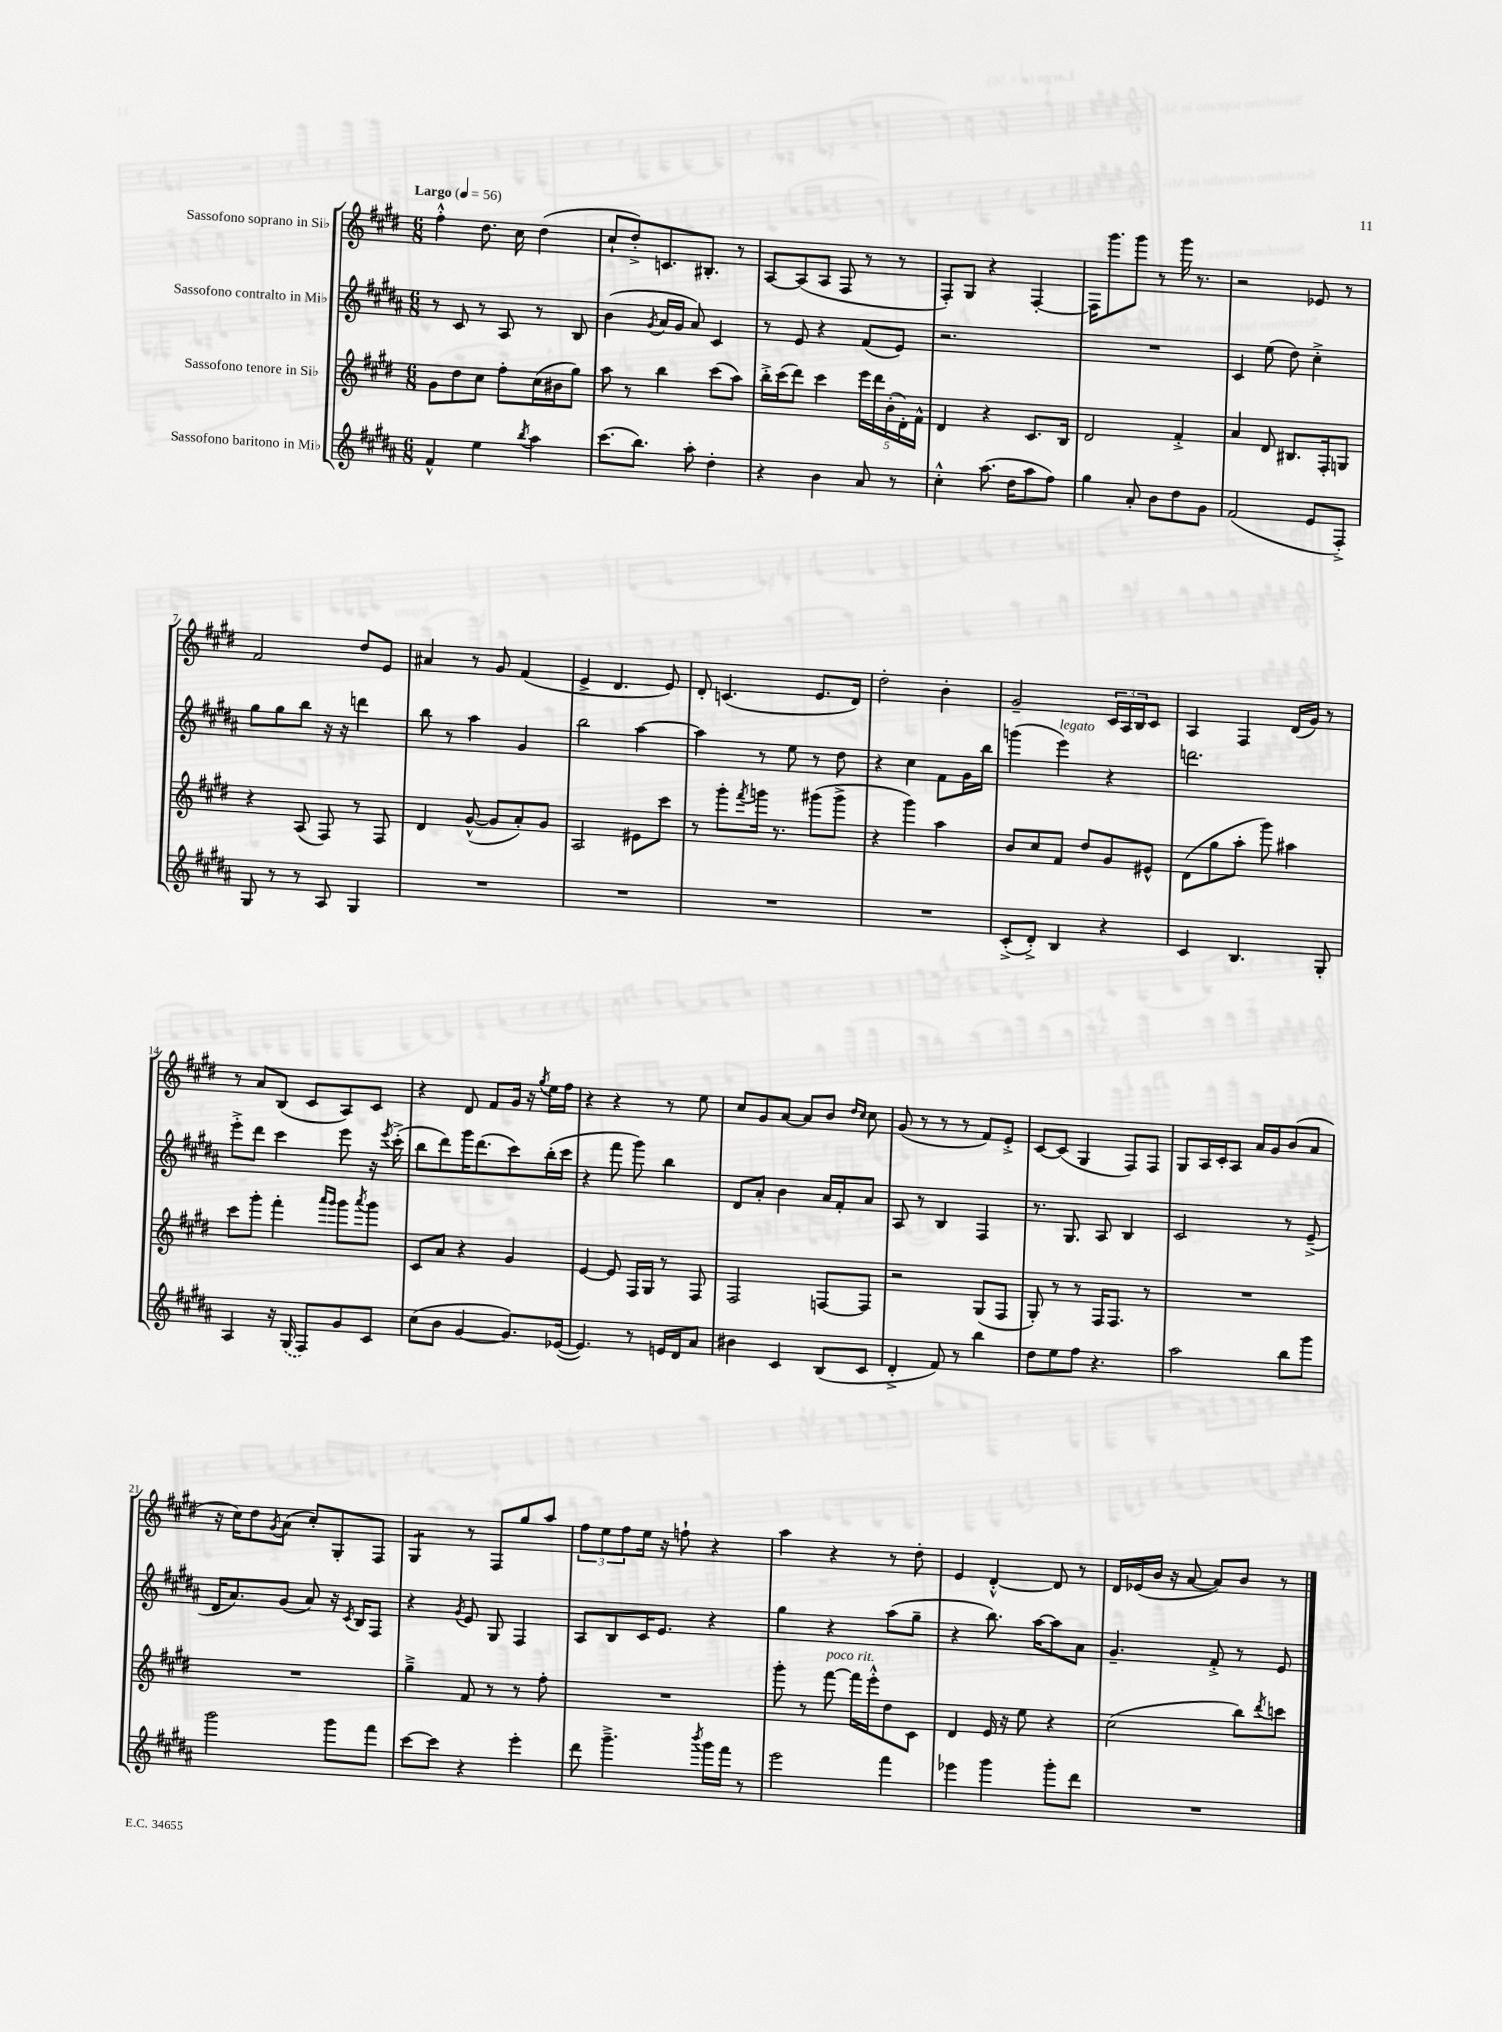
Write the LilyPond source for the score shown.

<<
\new StaffGroup <<
\new Staff = "s0" \with { instrumentName = "Sassofono soprano in Sib" } {
    \clef treble \key e \major \numericTimeSignature \time 6/8 \tempo "Largo" 4 = 56
    fis''4-.-^ dis''8. cis''16 dis''4( |
    cis''8-! dis''8-.->) c'8. bis8.-. r8 |
    a8~ a8( a8 fis8 r8 r8 |
    fis8-.) gis8 r4 fis4~-. |
    fis16 gis'''8. gis'''8 r8 gis'''16 r8. |
    r2 ees'8 r8 |
    fis'2 dis''8 e'8 |
    ais'4 r8 gis'8 fis'4( |
    e'4-> dis'4. e'8) |
    dis'8-. c'4.( e'8. dis'16) |
    dis''2-. b'4-. |
    gis'2-- \tuplet 3/2 { cis'16 a16 b16 } cis'8 |
    a4 fis4 dis'16( gis'16) r8 |
    r8 a'8 b8( cis'8 a8) cis'8 |
    r4 dis'8 fis'8 gis'16 r16 \acciaccatura { gis''8 } e''16 fis''16 |
    r4 r4 r8 e''8 |
    cis''8 gis'8 a'8~ a'8 b'8 \grace { dis''16 cis''16 } cis''8 |
    gis'8( r8 r8 r8 fis'8) e'8-.-> |
    cis'8~ cis'8( gis4 fis8) fis8 |
    gis8 a16 cis'16-. a8 a'16 gis'16 b'8( a'8 |
    r16 cis''16) dis''8 \acciaccatura { gis'8 } a'8( cis''8-.) gis8-. fis8 |
    gis4:8 r8 fis8 gis''8 a''8 |
    \tuplet 3/2 { fis''8 e''8 fis''8 } e''16 r16 f''8-! r4 |
    a''4 r4 r8 dis''8-. |
    e'4 dis'4~-.-^ dis'8 r8 |
    dis'16 ees'16( b'16 r16 a'8~ a'8) b'8 r8 \bar "|." |
}
\new Staff = "s1" \with { instrumentName = "Sassofono contralto in Mib" } {
    \clef treble \key b \major \numericTimeSignature \time 6/8
    r8 cis'8 r8 ais8 r8 b8 |
    b'4( \acciaccatura { gis'8 } ais'16 gis'16 ais'8) cis'4 |
    r8 e'8 r4 fis'8( e'8) |
    r2. |
    R2. |
    cis'4 e''8( dis''8) cis''4-.-> |
    gis''8 gis''8 b''8 r16 r16 d'''4 |
    b''8 r8 ais''4 gis'4 |
    b''2 ais''4~ |
    ais''4 r8 e''8 r8 dis''8 |
    r4 cis''4 fis'8 gis'16 b''16 |
    g'''4( e'''4^\markup { \italic "legato" }) r4 |
    d'''2. |
    e'''8-.-> dis'''8 cis'''4 e'''8 r16 \acciaccatura { e'''8 } cis'''16-.->( |
    b''8 dis'''8) gis'''16 dis'''8.( cis'''8) b''16-.( cis'''16 |
    r4 fis'''8 gis'''8) b''4 |
    dis'8 ais'8-. b'4 ais'16 fis'16-. ais'8 |
    ais8 r8 b4 fis4 |
    r8. gis8. ais8 b4 |
    cis'2 r8 e'8--->( |
    dis'16 ais'8.) gis'8( ais'8) r16 \acciaccatura { cis'8 } b16 fis8 |
    r4 \acciaccatura { gis'8 } e'8 gis8 fis4 |
    ais8 b8 cis'16 e'8. r4 |
    gis''4 r4 ais''8( gis''8-- |
    r4 b''8.) ais''16~ ais''8 ais'8 |
    gis'4.-- fis'8-.-> r8 e'8 \bar "|." |
}
\new Staff = "s2" \with { instrumentName = "Sassofono tenore in Sib" } {
    \clef treble \key e \major \numericTimeSignature \time 6/8
    gis'8 dis''8 cis''8 fis''8-. cis''16( bis'16 gis''8) |
    a''8 r8 b''4 cis'''8( a''8) |
    b''16-.-> cis'''16( dis'''8) cis'''4 \tuplet 5/4 { e'''16 dis'''16 b'16-.( dis'16-.) fis'16-^ } |
    dis'4 r4 cis'8. b16 |
    dis'2 fis'4-.-> |
    a'4 dis'8 bis8. fis16-. g8 |
    r4 a8( fis8) r8 fis8 |
    dis'4 gis'8~-^( gis'8 a'8-.) gis'8 |
    a2 eis'8 cis'''8 |
    r8 gis'''8-. \acciaccatura { fis'''8 } g'''16 r8. gis'''8( gis'''8-> |
    r4 gis'''4) a''4 |
    b'8 cis''8 fis'8 dis''8 gis'8 eis'8-^ |
    dis'8( gis''8 a''8-. gis'''8) ais''4 |
    cis'''8 gis'''8-. fis'''4-. \grace { a'''16 gis'''16 } gis'''8 \acciaccatura { a'''8 } gis'''8 |
    cis'8 a'8 r4 gis'4 |
    e'4~ e'8 fis16 gis16 r8 fis8 |
    fis2 f8~ f8 |
    r2 gis8( fis8 |
    gis8-.) r8 r8 fis16 fis8. r8 |
    R2. |
    R2. |
    gis''4---> fis'8 r8 r8 fis''8-. |
    R2. |
    gis'''8-. r8 fis'''8~^\markup { \italic "poco rit." } fis'''16 e'''16-.-^ dis''8 cis'8 |
    dis'4 e'16 r16 e''8 r4 |
    cis''2( b''8) \acciaccatura { dis'''8 } c'''8 \bar "|." |
}
\new Staff = "s3" \with { instrumentName = "Sassofono baritono in Mib" } {
    \clef treble \key b \major \numericTimeSignature \time 6/8
    fis'4-^ e''4 \acciaccatura { b''8 } ais''4 |
    cis'''8.( b''8.) ais''8-. dis''4-. |
    r4 b'4 ais'8 r8 |
    cis''4-.-^ ais''8.( dis''16 ais''8 fis''8) |
    gis''4 ais'8-. b'8 dis''8 gis'8 |
    fis'2( e'8 fis8-.->) |
    gis8 r8 r8 ais8 gis4 |
    R2. |
    R2. |
    R2. |
    R2. |
    cis'8-.->( dis'8-.->) b4 r4 |
    cis'4 b4. gis8-. |
    ais4 r16 \once \slurDashed gis16( fis8) gis'8 cis'8 |
    cis''8( b'8 gis'4~ gis'8.) ees'16~( |
    ees'4.) r8 e'16 dis'16 ais'8 |
    bis'4 cis'4 b8( cis'8 |
    dis'4-.-> fis'8) r8 b''4 |
    dis''8 e''8 fis''8 r4. |
    ais''2 b''8 gis'''8 |
    gis'''2 gis'''8 fis'''8 |
    cis'''8~ cis'''8 r4 e'''4-. |
    dis'''8 gis'''4.---> \acciaccatura { b'''8 } gis'''16 fis'''16 r8 |
    e'''2 fis'''4 |
    ees'''4 gis'''4 gis'''8-. dis'''8 |
    R2. \bar "|." |
}
>>
>>
